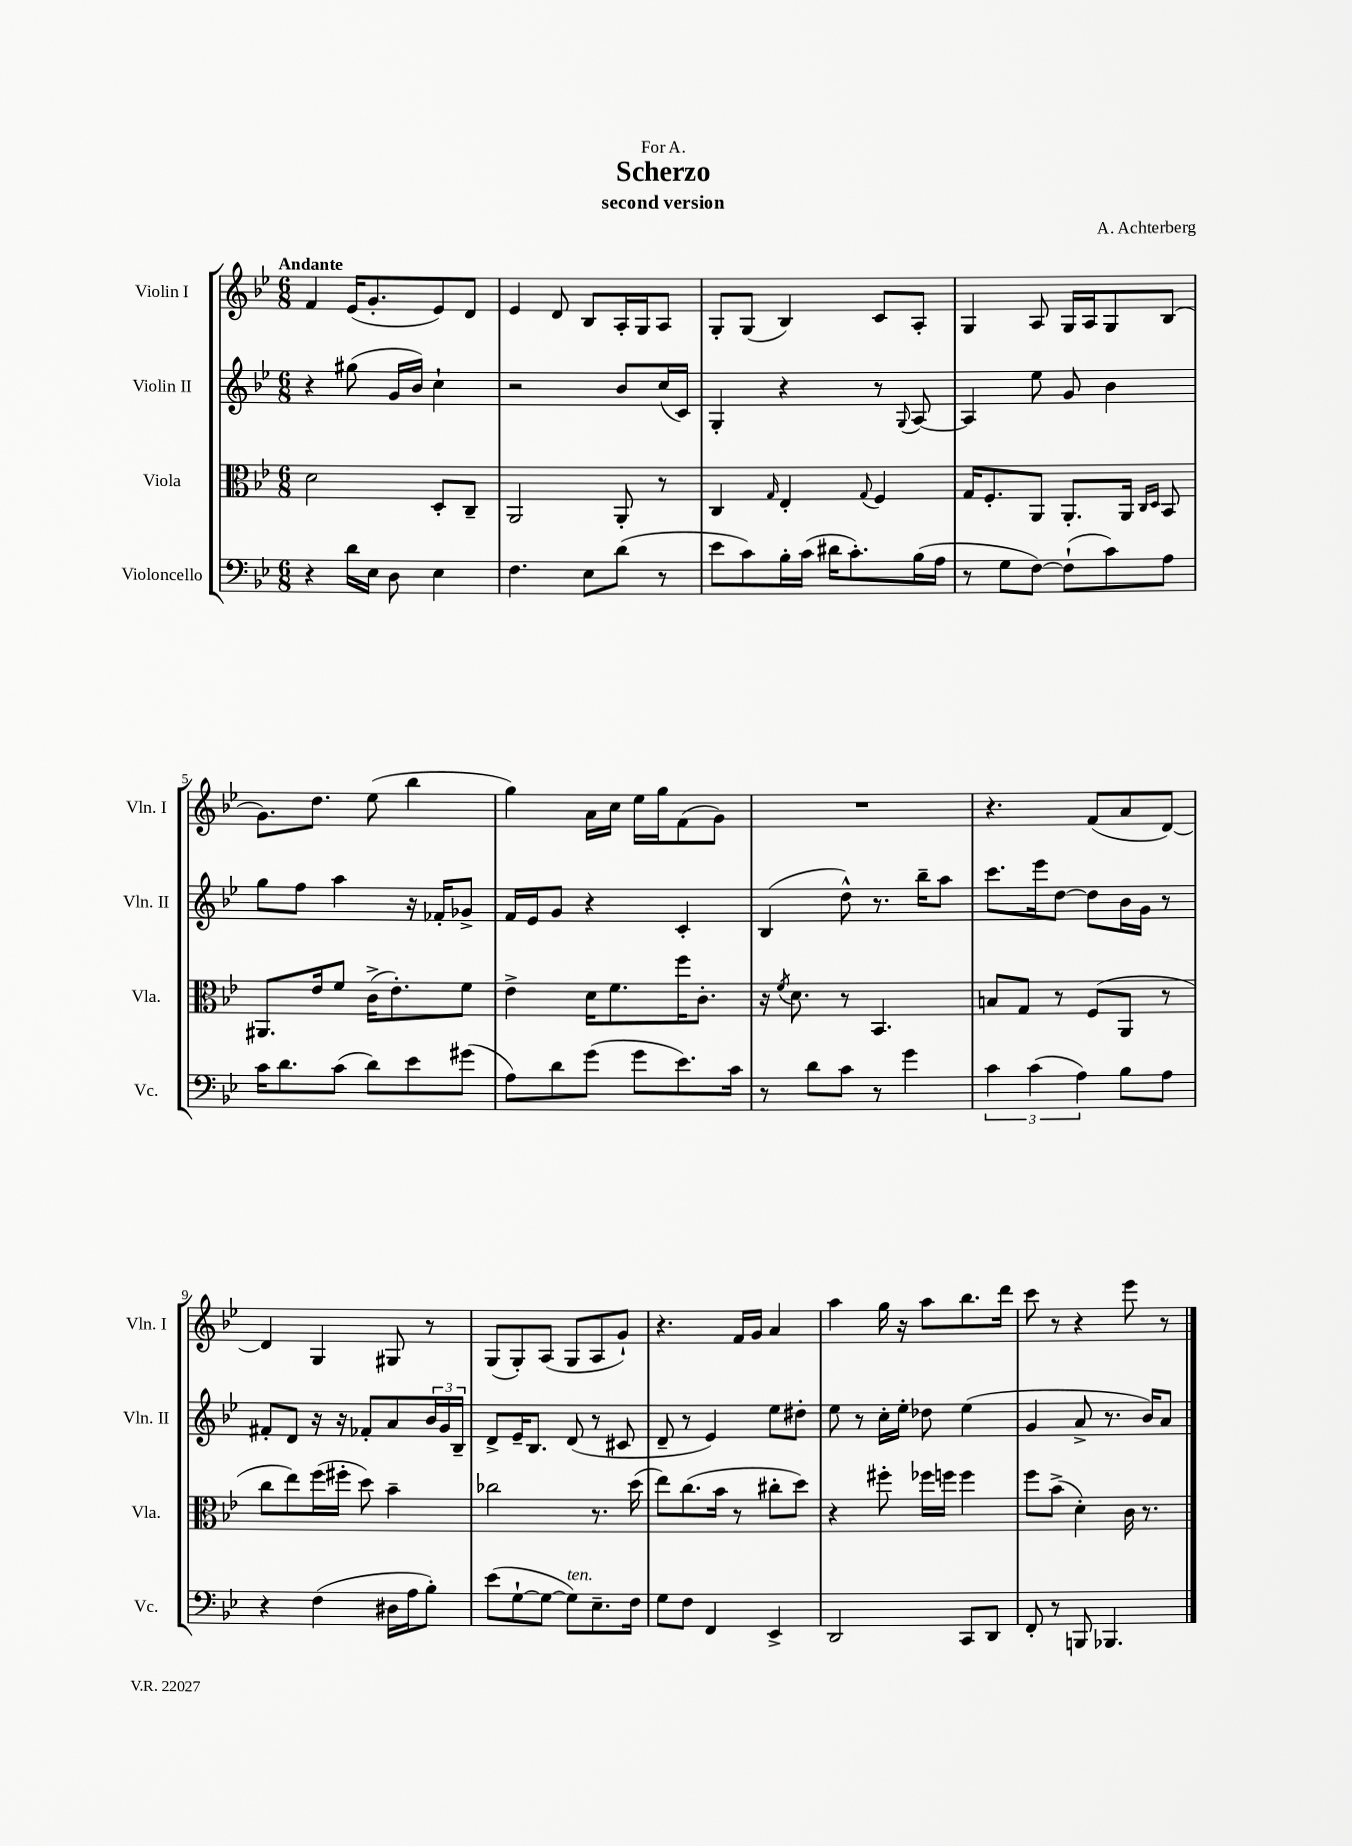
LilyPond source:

\header { title = "Scherzo" composer = "A. Achterberg" subtitle = "second version" dedication = "For A." }
<<
\new StaffGroup <<
\new Staff = "s0" \with { instrumentName = "Violin I" shortInstrumentName = "Vln. I" } {
    \clef treble \key bes \major \numericTimeSignature \time 6/8 \tempo "Andante"
    f'4 ees'16( g'8.-. ees'8) d'8 |
    ees'4 d'8 bes8 a16-. g16 a8 |
    g8-. g8( bes4) c'8 a8-. |
    g4 a8 g16 a16 g8 bes8( |
    g'8.) d''8. ees''8( bes''4 |
    g''4) a'16 c''16 ees''16 g''16 f'8( g'8) |
    R2. |
    r4. f'8( a'8 d'8~) |
    d'4 g4 gis8 r8 |
    g8( g8-.) a8( g8 a8 g'8-!) |
    r4. f'16 g'16 a'4 |
    a''4 g''16 r16 a''8 bes''8. d'''16 |
    c'''8 r8 r4 ees'''8 r8 \bar "|." |
}
\new Staff = "s1" \with { instrumentName = "Violin II" shortInstrumentName = "Vln. II" } {
    \clef treble \key bes \major \numericTimeSignature \time 6/8
    r4 gis''8( g'16 bes'16) c''4-! |
    r2 bes'8 c''16( c'16) |
    g4-. r4 r8 \appoggiatura { g8 } a8~ |
    a4 ees''8 g'8 bes'4 |
    g''8 f''8 a''4 r16 fes'16-. ges'8-> |
    f'16 ees'16 g'8 r4 c'4-. |
    bes4( d''8-^) r8. bes''16-- a''8 |
    c'''8. ees'''16 d''8~ d''8 bes'16 g'16 r8 |
    fis'8-. d'8 r16 r16 fes'8-. a'8 \tuplet 3/2 { bes'16 g'16 bes16-- } |
    d'8-> ees'16-- bes8. d'8( r8 cis'8 |
    d'8-- r8 ees'4) ees''8 dis''8-. |
    ees''8 r8 c''16-. ees''16-. des''8 ees''4( |
    g'4 a'8-> r8. bes'16) a'8 \bar "|." |
}
\new Staff = "s2" \with { instrumentName = "Viola" shortInstrumentName = "Vla." } {
    \clef alto \key bes \major \numericTimeSignature \time 6/8
    d'2 d8-. c8-- |
    a,2 a,8-. r8 |
    c4 \grace { g16 } ees4-. \appoggiatura { g8 } f4 |
    g16 f8.-. a,8 a,8.-. a,16 \grace { c16 d16 } bes,8 |
    ais,8. ees'16 f'8 c'16->( ees'8.-.) f'8 |
    ees'4-> d'16 f'8. f''16 c'8.-. |
    r16 \acciaccatura { f'8 } d'8. r8 bes,4. |
    b8 g8 r8 f8( a,8 r8 |
    c''8 ees''8) f''16( fis''16-. d''8) bes'4-- |
    ces''2 r8. d''16( |
    ees''8) c''8.( bes'16 r8 cis''8-. d''8) |
    r4 fis''8-. fes''16 f''16 f''4 |
    f''8 bes'8->( d'4-.) c'16 r8. \bar "|." |
}
\new Staff = "s3" \with { instrumentName = "Violoncello" shortInstrumentName = "Vc." } {
    \clef bass \key bes \major \numericTimeSignature \time 6/8
    r4 d'16 ees16 d8 ees4 |
    f4. ees8 d'8( r8 |
    ees'8 c'8) bes16-. c'16( dis'16 c'8.-.) bes16( a16 |
    r8 g8 f8~) f8-!( c'8) a8 |
    c'16 d'8. c'8( d'8) ees'8 gis'8( |
    a8) d'8 g'8( g'8 ees'8.) c'16 |
    r8 d'8 c'8 r8 g'4 |
    \tuplet 3/2 { c'4 c'4( a4) } bes8 a8 |
    r4 f4( dis16 a16 bes8-.) |
    ees'8( g8~-! g8~ g8^\markup { \italic "ten." }) ees8.-- f16 |
    g8 f8 f,4 ees,4-> |
    d,2 c,8 d,8 |
    f,8-. r8 b,,8 bes,,4. \bar "|." |
}
>>
>>
